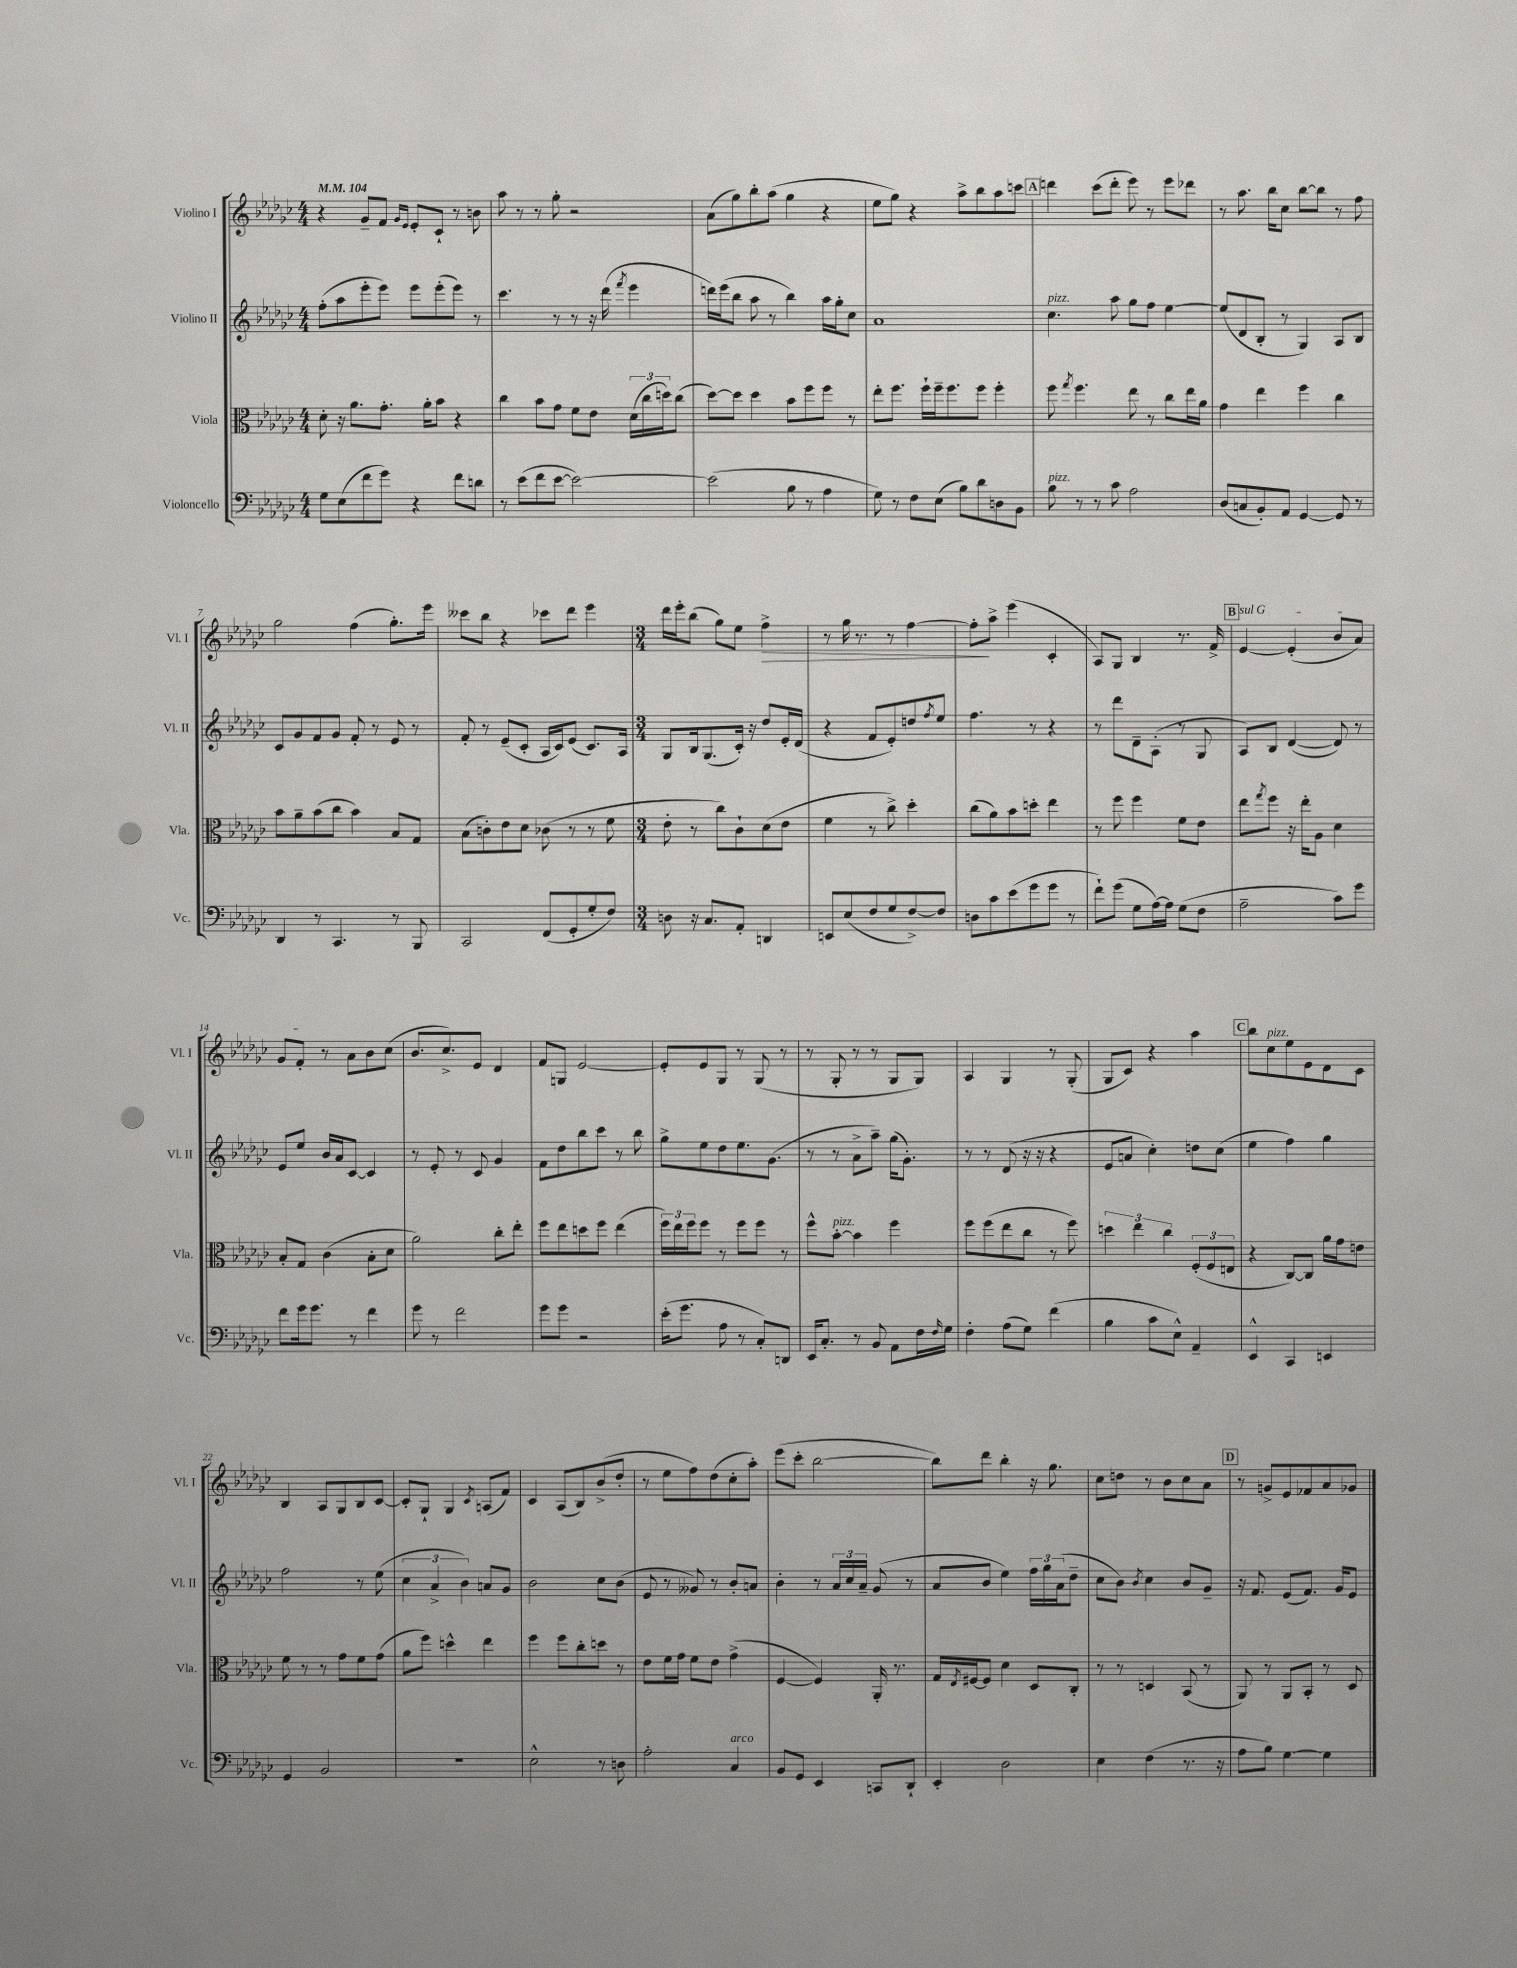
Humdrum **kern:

**kern	**kern	**kern	**kern
*staff4	*staff3	*staff2	*staff1
*clefF4	*clefC3	*clefG2	*clefG2
*k[b-e-a-d-g-c-]	*k[b-e-a-d-g-c-]	*k[b-e-a-d-g-c-]	*k[b-e-a-d-g-c-]
*M4/4	*M4/4	*M4/4	*M4/4
*MM104	*MM104	*MM104	*MM104
8G-\L	8d-'\	(8ff'\L	4r
(8E-\	16r	8aa-\	.
.	8.a-\L	.	.
8f\	.	8eee-'\	8g-~/L
8g-\J)	8.g-'\J	8eee-\J)	8f/J
.	.	.	16qqg-/LL
.	.	.	16qqe-/JJ
4r	.	8eee-\L	8e-'/L
.	16a-'\LK	.	.
.	8b-\J	(8eee-'\	8c-`/J
8f\L	4r	8eee-\J)	8r
8d\J	.	8r	8b\
=	=	=	=
8r	4cc-\	4.ccc-\	8aa-\
(8e-\L	.	.	8r
8f\	8b-\L	.	8r
[8e-\J	8g-\J	8r	8gg-'\
2e-\_)	8f\L	8r	2r
.	8e-\J	16r	.
.	.	(16ddd-\	.
.	.	8qfff/	.
.	(24d-\LL	4eee-\	.
.	24cc-\	.	.
.	24dd\J)	.	.
.	(8cc-\J	.	.
=	=	=	=
(2e-\]	[8dd-\L)	16ddd\LL)	(8a-\L
.	.	(16eee-\J	.
.	8dd-\]J	8bb-\J	8gg-\)
.	4dd-\	8aa-\	8bb-'\
.	.	8r	(8aa-\J
8B-\	8b-\L	4bb-\)	4gg-\
8r	8ff\	.	.
4A-\	8ff\J	16aa-\LL	4r
.	.	16gg-'\J	.
.	8r	8cc-\J	.
=	=	=	=
8G-\)	8ee-'\L	1a-	8ee-\L
8r	8.ff\J	.	8gg-\J)
8F\L	.	.	4r
.	16ff`\LL	.	.
(8E-\J	16ff~\J	.	.
.	8.ff\	.	.
8B-\L)	.	.	8aa-^\L
8d-\	8ff\J	.	8bb-\
8D\	4ff'\	.	8aa-\
8BB-\J	.	.	8ccc\J
=	=	=	=
8B-\	8ff\	4.cc-\	4ddd\
.	8qgg-/	.	.
8r	4.ff\	.	.
8r	.	.	(8ccc-\L
8c-\	.	8aa-\	8ddd'\J
2A-\	8ee-\	8gg-\L	8eee-\)
.	8r	8ff\J	8r
.	8cc-\L	[4ee-\	8eee-\L
.	16ee-\L	.	8ddd-\J
.	16a-\JJ	.	.
=	=	=	=
(8D-/L	4g-\	(8ee-/]L	8r
8C/	.	8d-/	8.aa-\
8BB-'/)	4ee-\	8B-'/J	.
.	.	.	16bb-\LK
8AA-/J	.	8r	8cc-\J
[4GG-/	4ff\	4G-/)	[8bb-\L
.	.	.	8bb-\]J
8GG-/]	4cc-\	8A-/L	8r
8r	.	8B-/J	8ff\
=	=	=	=
4DD-/	8b-\L	8c-/L	2gg-\
.	8a-~\	8g-/	.
8r	(8b-\	8f/	.
4.CC-/	8cc-\J	8g-/J	.
.	4b-\)	8f'/	(4ff\
.	.	8r	.
8r	8B-/L	8e-/	8.gg-'\L)
8BBB-/	8G-/J	8r	.
.	.	.	16eee-\Jk
=	=	=	=
2CC-/	(8B-\L	8f'/	8ccc--\L
.	8c'\)	8r	8bb-\J
.	8e-\	(8e-~/L	4r
.	8d-\J	8c-'/J	.
(8FF/L	(8c-\	16A-/LL	8ccc-\L
.	.	16c-/J)	.
8GG-'/	8r	(8e-/J	8ddd-\J
8G-'/	8r	8.c-/L)	4eee-\
8F/J)	8f\	.	.
.	.	16A-/Jk	.
=	=	=	=
*M3/4	*M3/4	*M3/4	*M3/4
8D\	8e-'\	8G-/L	16ddd-\LL
.	.	.	16eee-'\J
16r	8r	16B-/k	(8bb-\J
8.C-/L	.	(8.G-/	.
.	8cc-\L)	.	8gg-\L)
8AA-'/J	8c-`\	16c-'/Jk)	8ee-\J
.	.	16r	.
4DD/	(8d-\	8dd-/L	4ff^\
.	8e-\J	16e-'/L	.
.	.	(16d-/JJ	.
=	=	=	=
8EE/L	4f\	4r	8r
(8E-/	.	.	16gg-\
.	.	.	8.r
8F/	8r	8f/L	.
8G-/	8cc-^\)	8e-'/)	8r
[8F^/)	4dd-'\	8dd/	[4ff\
.	.	8qff/	.
8F/]J	.	8ee-/J	.
=	=	=	=
8D\L	(8cc-\L	4.ff\	8ff'\]L
8c-\	8a-\)	.	8aa-^\J
(8e-\	8b-\	.	(4eee-\
8g-\	8dd'\J	8r	.
8g-\J	4ee-\	4r	4c-'/
8r	.	.	.
=	=	=	=
8f`\L)	8r	8r	8A-/L)
(8g-\J	8ff\	8ddd-\L	8G-/J
8G-\L	4ff\	8d-~\	4B-/
[16A-\L)	.	(8A-'\J	.
16A-\]JJ	.	.	.
(8G-\L	8f\L	8r	8.r
8F\J	8e-\J	8G-/	.
.	.	.	16f^/
=	=	=	=
2A-~\	8ee-\L	8A-/L)	[4e-/
.	8qgg-/	.	.
.	8ff\J	8B-/J	.
.	16r	([4d-/	(4e-'/]
.	16ee-'\LK	.	.
.	8A-\J	.	.
8c-\L)	4d-\	8d-/])	8b-/L
8g-\J	.	8r	8a-/J)
=	=	=	=
8f\L	8B-'/L	8e-/L	8g-/L
16g-\k	8G-/J	8ee-/J	8f'/J
8.g-\J	.	.	.
.	(4c-\	16b-/LL	8r
.	.	16a-/J	.
8r	.	[8c-/J	8a-\L
4f\	8B-'\L	4c-/]	8b-\
.	8d-\J	.	(8cc-\J
=	=	=	=
8g-\	2a-\)	8r	8.b-/L
8r	.	8e-'/	.
.	.	.	8.cc-^/)
2f\	.	8r	.
.	.	8c-/	8e-/J
.	8cc-'\L	4g-/	4d-/
.	8ee-'\J	.	.
=	=	=	=
8g-\L	8ff\L	8f\L	8f/L
8g-\J	8ee-\	8dd-\	8G/J
2r	8dd\	8bb-\	[2e-/
.	8ff\J	8ccc-\J	.
.	(4ee-\	8r	.
.	.	8bb-\	.
=	=	=	=
(16e-'\LK	24ff\LL)	8gg-^\L	8e-'/]L
.	24ee-\	.	.
8.g-\J	.	.	.
.	24ff\J	.	.
.	8ff\J	8ee-\	8e-/
8A-\	8r	8dd-\	8G-/J
8r	8ff\L	8.ee-\	8r
8C-'/L)	8ff\J	.	(8G-/
.	.	(8.g-\J	.
8DD/J	8r	.	8r
=	=	=	=
16EE-/LK	8ff^^\L	8r	8r
8.C-'/J	.	.	.
.	[8b-'\J	8r	8G-'/
8r	4b-\]	8a-^\L	8r
8BB-/	.	8aa-~\J)	8r
8AA-\L	4ff\	(16gg-\LK	8G-/L
.	.	8.g-'\J)	.
16F\L	.	.	8G-/J)
16qqF/	.	.	.
16G-\JJ	.	.	.
=	=	=	=
4F'\	8ff\L	8r	4A-/
.	(8ff\	8r	.
(8A-\L	8ee-\	(8d-/	4G-/
8G-\J)	8cc-\J	16r	.
.	.	16r	.
(4f\	8r	4r	8r
.	8ff\)	.	(8G-'/
=	=	=	=
4B-\	6dd\	8e-/L	8G-/L
.	.	8a/J	8c-/J)
.	6ee-\	.	.
8c-\L	.	4cc-'\)	4r
.	6cc-\	.	.
8E-^^\J)	.	.	.
4AA-~/	(12F'/L	8dd\L	4aa-\
.	12F/	.	.
.	.	(8cc-\J	.
.	12E/J	.	.
=	=	=	=
4EE-^^/	4r	4ee-\	8bb-\L
.	.	.	8cc-\
4CC-/	[8C-/L)	4ff\)	8ee-\
.	8C-/]J	.	8e-\
4EE/	16a-\LL	4gg-\	8d-\
.	16g-\J	.	.
.	8e\J	.	8c-\J
=	=	=	=
4GG-/	8f\	2ff\	4B-/
.	8r	.	.
2BB-/	8r	.	8A-/L
.	8g-\L	.	8G-/
.	8f\	8r	8B-/
.	(8g-\J	(8ee-\	[8c-/J
=	=	=	=
2.r	8a-\L	6cc-\	8c-'/]L
.	8ff\J)	.	8G-`/J
.	.	6a-^/	.
.	4dd^^\	.	4G-/
.	.	6b-\)	.
.	.	.	8qc-/
.	4ee-\	8a/L	(8A/L
.	.	8g-/J	8f/J)
=	=	=	=
2E-^^\	4ff\	2b-\	4c-/
.	8ff\L	.	(8A-/L
.	8cc-'\	.	8B-/)
8r	8dd\J	8cc-\L	(8b-^/
8D\	8r	(8b-\J	8dd-'/J
=	=	=	=
2A-'\	8e-\L	8e-/	8r
.	16f\L	8r	8ee-\L
.	16g-\JJ	.	.
.	8f\L	8g--/)	8ff\)
.	8e-\J	8r	(8dd-\
4C-/	(4g-^\	8b-'/L	8cc-'\
.	.	8a/J	8aa-'\J)
=	=	=	=
8BB-/L	[4F/	4b-'\	(8eee-\L
8GG-/J	.	.	8ccc-'\J
4EE-/	4F/])	8r	[2bb-\
.	.	24a-/LL	.
.	.	24cc-/	.
.	.	24a-~/JJ	.
8CC/L	16AA-'/	(8g-/	.
.	8.r	.	.
8DD-`/J	.	8r	.
=	=	=	=
4EE-'/	16G-/LL	8a-/L	8bb-\]L)
.	8qE-/	.	.
.	[16F#/J	.	.
.	8F#/]J	8b-/J	8ddd-\J
2D-\	4d-\	4ee-\)	4bb-'\
.	8D-/L	24ff\LL	16r
.	.	24gg-\	.
.	.	.	8.gg-\
.	.	(24a-\J	.
.	8C-'/J	8dd-~\J	.
=	=	=	=
4E-\	8r	8cc-\L	8cc-\L
.	8r	8b-\J)	8dd\J
.	.	8qb-/	.
(4F\	4D/	4cc-\	8r
.	.	.	8b-\L
8.r	(8BB-/	8b-/L	8cc-\
.	8r	8g-~/J	8a-\J
16r	.	.	.
=	=	=	=
8A-\L	8AA-/)	16r	8r
.	.	8.f/	.
8B-\J)	8r	.	8g^/L
[4G-\	8AA-/L	(8e-/L	8e-/
.	8BB-'/J	8.f/J)	8f-/
4G-\]	8r	.	8a-/
.	.	16g-/LK	.
.	8D-/	8e-/J	8g-/J
==	==	==	==
*-	*-	*-	*-
